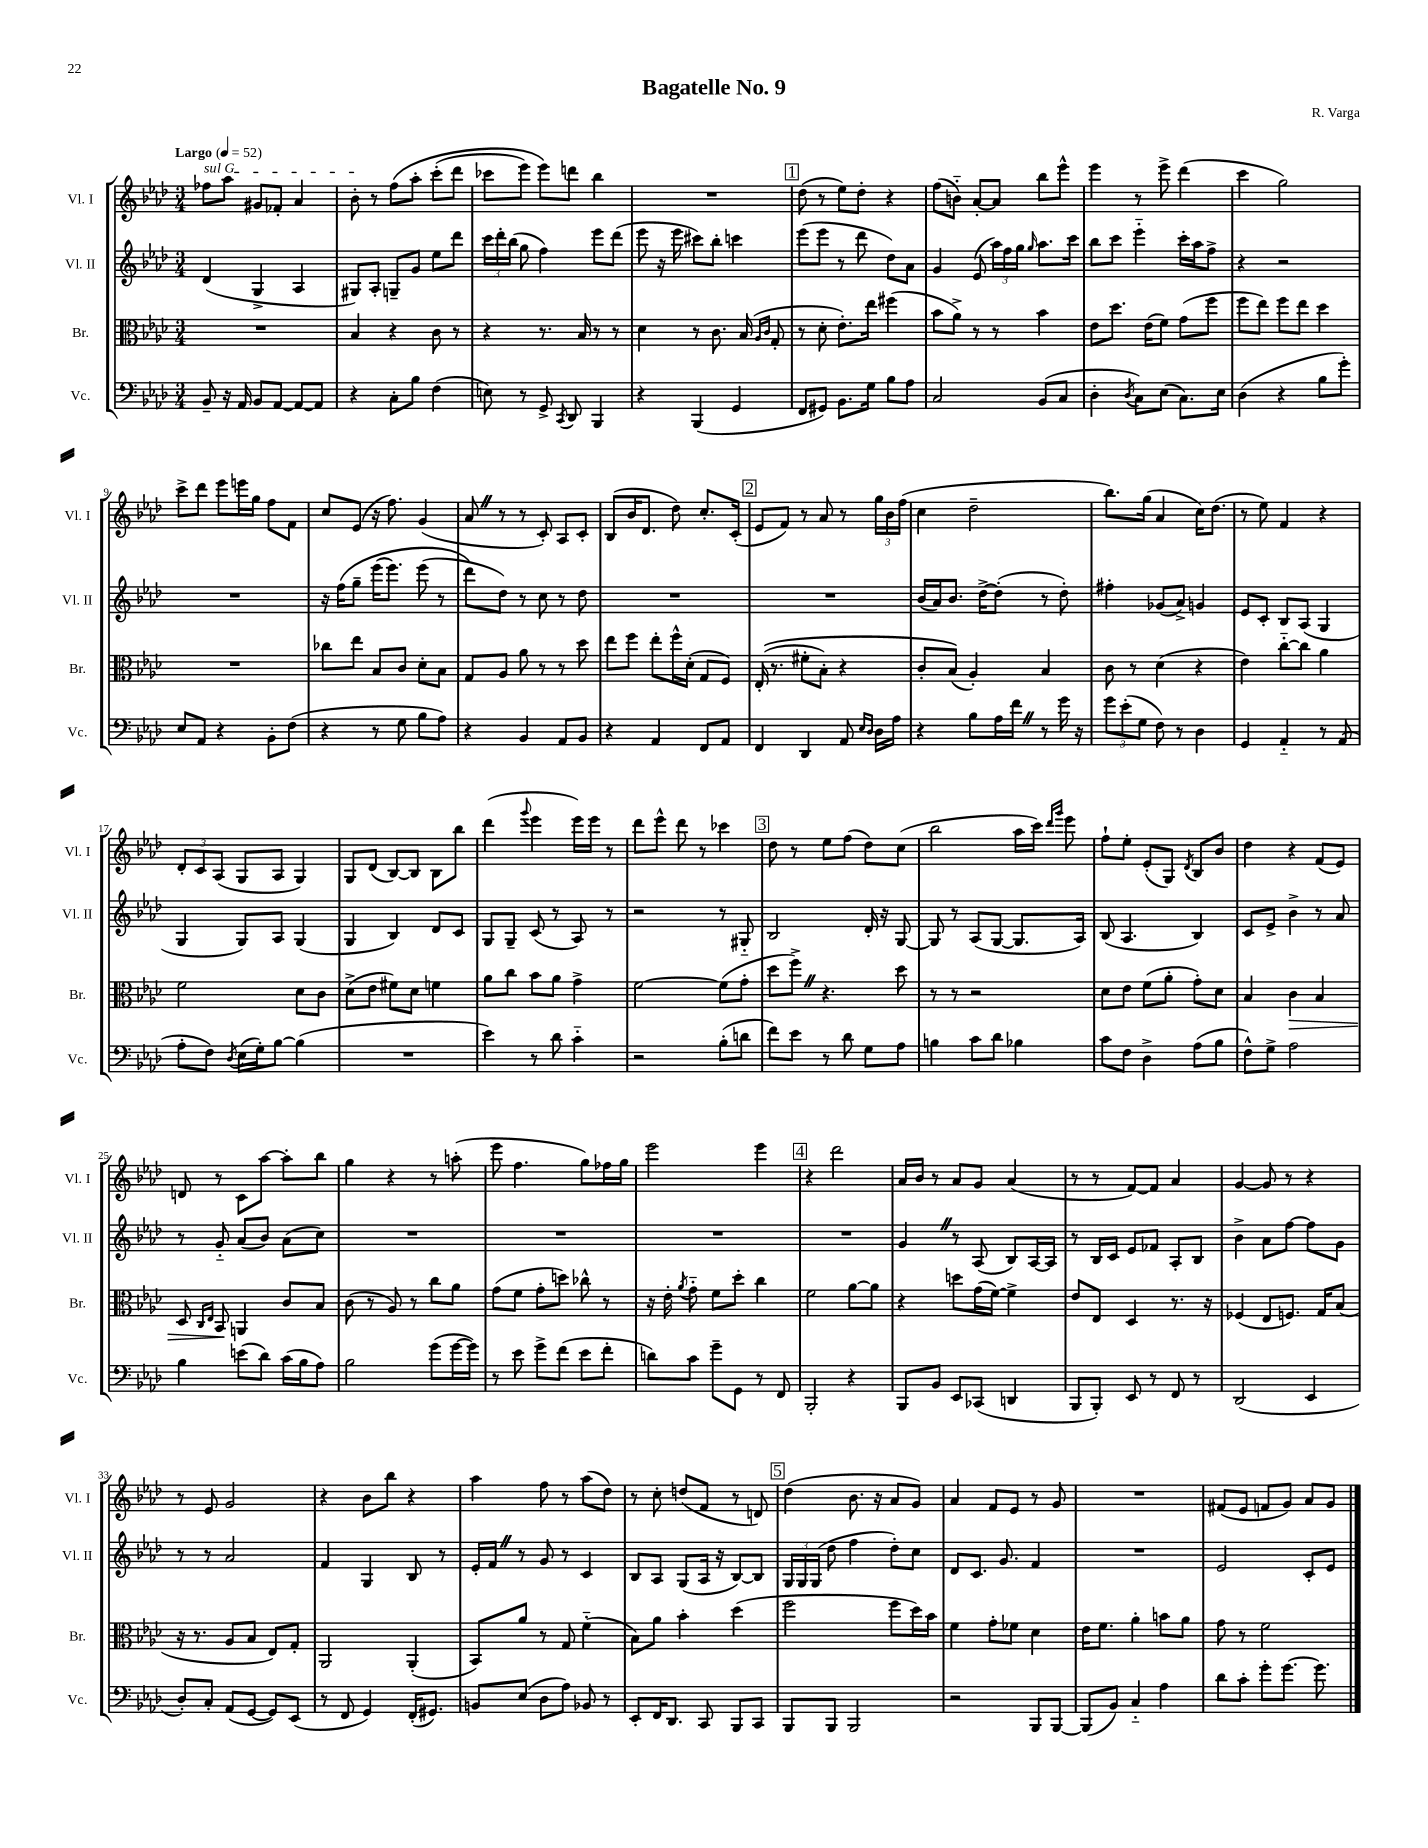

**kern	**kern	**kern	**kern
*staff4	*staff3	*staff2	*staff1
*clefF4	*clefC3	*clefG2	*clefG2
*k[b-e-a-d-]	*k[b-e-a-d-]	*k[b-e-a-d-]	*k[b-e-a-d-]
*M3/4	*M3/4	*M3/4	*M3/4
*MM52	*MM52	*MM52	*MM52
8BB-~	2.r	(4d-	8ff-
16r	.	.	8aa-
16AA-	.	.	.
8BB-	.	4G^	8g#
[8AA-	.	.	8f-'
8AA-_	.	4A-	4a-
8AA-]	.	.	.
=	=	=	=
4r	4B-	8G#)	8b-'
.	.	8A-'	8r
8C'	4r	8G~	&(8ff
8B-	.	8g	8aa-'
(4F	8c	8ee-	(8ccc'
.	8r	8ddd-	8ddd-
=	=	=	=
8E)	4r	24ccc	8ccc-
.	.	24ddd-'	.
.	.	(24bb-	.
8r	.	8gg	8eee-)
8GG^	8.r	4ff)	8eee-&)
8qCC	.	.	.
8DD-	.	.	8ddd
.	16B-	.	.
4BBB-	8r	8eee-	4bb-
.	8r	(8ddd-	.
=	=	=	=
4r	4d-	8eee-	2.r
.	.	16r	.
.	.	16eee-	.
(4BBB-	8r	8ccc#)	.
.	8.c	8bb-'	.
4GG	.	4ccc	.
.	(16B-	.	.
.	16qqA-	.	.
.	16qqc	.	.
.	8G'	.	.
=	=	=	=
8FF	8r	(8eee-	(8dd-
8GG#)	8d-'	8eee-	8r
8.BB-	8.e-')	8r	8ee-)
.	.	8ddd-	8dd-'
16G	16ee-	.	.
8B-	(4ff#	8dd-)	4r
8A-	.	8a-	.
=	=	=	=
2C	8b-	4g	(8ff
.	8a-^)	.	8b'~)
.	8r	(8e-	[8a-'
.	8r	24aa-)	8a-]
.	.	24ff	.
.	.	24gg	.
.	.	16qqgg	.
(8BB-	4b-	8.aa-	8bb-
8C	.	.	8eee-^^
.	.	16ccc	.
=	=	=	=
4D-'	8e-	8bb-	4eee-
.	8.dd-	8ccc	.
8qD-	.	.	.
8C)	.	4eee-'~	8r
.	(16e-	.	.
(8E-	8f)	.	8eee-^
8.C)	(8g	16ccc'	(4ddd-
.	.	16aa-	.
.	8ff	8ff^	.
16E-	.	.	.
=	=	=	=
(4D-	8ff	4r	4ccc
.	8ee-)	.	.
4r	8ff	2r	2gg)
.	8ee-	.	.
8B-	4dd-	.	.
8g')	.	.	.
=	=	=	=
8E-	2.r	2.r	8ccc^
8AA-	.	.	8ddd-
4r	.	.	8eee-
.	.	.	16eee
.	.	.	16gg
8BB-'	.	.	8ff
(8F	.	.	8f
=	=	=	=
4r	8cc-	16r	8cc
.	.	&(16ff	.
.	8ee-	8gg~	(8e-
8r	8B-	(16eee-	16r
.	.	8.eee-)	8.ff)
8G	8c	.	.
8B-	8d-'	(8eee-	(4g
8A-)	8B-	8r	.
=	=	=	=
4r	8G	8ddd-&)	8a-
.	8A-	8dd-)	8r
4BB-	8a-	8r	8r
.	8r	8cc	8c')
8AA-	8r	8r	8A-
8BB-	8dd-	8dd-	8c'
=	=	=	=
4r	8ee-	2.r	(8B-
.	8ff	.	16b-
.	.	.	8.d-
4AA-	8ee-'	.	.
.	16ff^^	.	8dd-)
.	(16d-'	.	.
8FF	8G	.	8.cc'
8AA-	8F)	.	.
.	.	.	(16c'
=	=	=	=
4FF	&((16E-'	2.r	8e-
.	8.r	.	.
.	.	.	8f)
4DD-	8f#'	.	8r
.	8B-')	.	8a-
8AA-	4r	.	8r
16qqE-	.	.	.
16qqD-	.	.	.
16D-	.	.	24gg
.	.	.	24b-
16A-	.	.	.
.	.	.	(24ff
=	=	=	=
4r	8c'	(16b-	4cc
.	.	16a-)	.
.	(8B-&)	8.b-	.
8B-	4A-')	.	2dd-~
.	.	[16dd-^	.
16A-	.	(8dd-']	.
16f	.	.	.
8r	4B-	8r	.
16g	.	8dd-')	.
16r	.	.	.
=	=	=	=
12g	8c	4ff#'	8.bb-)
(12e-'	.	.	.
.	8r	.	.
12G	.	.	.
.	.	.	(16gg
8F)	(4d-	(8g-	4a-
8r	.	8a-^)	.
4D-	4r	4g	16cc)
.	.	.	(8.dd-
=	=	=	=
4GG	4e-)	8e-	8r
.	.	8c'	8ee-)
4AA-'~	[8cc'~	8B-	4f
.	8cc]	(8A-	.
8r	4a-	4G	4r
(8AA-	.	.	.
=	=	=	=
8A-'	2f	4G	12d-'
.	.	.	12c
8F)	.	.	.
.	.	.	(12A-
8qD-	.	.	.
(16E-	.	8G)	8G
16G')	.	.	.
[8B-	.	8A-	8A-
(4B-]	8d-	(4G	4G)
.	8c	.	.
=	=	=	=
2.r	(8d-^	4G	8G
.	8e-	.	(8d-
.	8f#)	4B-)	[8B-)
.	8d-	.	8B-]
.	4f	8d-	8B-
.	.	8c	8bb-
=	=	=	=
4e-)	8a-	8G	(4ddd-
.	8cc	8G~	.
.	.	.	8qqggg
8r	8b-	(8c	4eee-
8d-	8a-	8r	.
4c'~	4g^	8A-)	16eee-)
.	.	.	16eee-
.	.	8r	8r
=	=	=	=
2r	[2f	2r	8ddd-
.	.	.	8eee-^^
.	.	.	8ddd-
.	.	.	8r
(8B-'	(8f]	8r	4ccc-
8d	8g'	8G#'~	.
=	=	=	=
8f)	8dd-	2B-	8dd-
8e-	8ff^)	.	8r
8r	4.r	.	8ee-
8d-	.	.	(8ff
8G	.	16d-'	8dd-)
.	.	16r	.
8A-	8dd-	[8G	(8cc
=	=	=	=
4B	8r	8G]	2bb-
.	8r	8r	.
8c	2r	(8A-	.
8d-	.	[8G	.
4B-	.	8.G]	16aa-
.	.	.	16ccc)
.	.	.	16qqddd-
.	.	.	16qqggg
.	.	.	8eee-
.	.	16A-)	.
=	=	=	=
8c	8d-	(8B-	8ff`
8F	8e-	4.A-	8ee-'
4D-^	(8f	.	(8e-'
.	8a-'	.	8G)
.	.	.	8qd-
(8A-	8g')	4B-)	8B-
8B-	8d-	.	8b-
=	=	=	=
8F^^)	4B-	8c	4dd-
8G^	.	8e-^	.
2A-	4c	4b-^	4r
.	4B-	8r	(8f
.	.	8a-	8e-)
=	=	=	=
4B-	8D-	8r	8d
.	16qqC	.	.
.	16qqE-	.	.
.	8BB-	8g'~	8r
(8e	4AA	(8a-	8c
8d-)	.	8b-)	[8aa-
(16c	8c	(8a-	8aa-']
16B-	.	.	.
8A-)	8B-	8cc)	8bb-
=	=	=	=
2B-	(8c	2.r	4gg
.	8r	.	.
.	8A-)	.	4r
.	8r	.	.
(8g	8cc	.	8r
[16g	8a-	.	(8aa'
16g])	.	.	.
=	=	=	=
8r	(8g	2.r	8eee-
8e-	8f	.	4.ff
8g^	8g'	.	.
(8f	8dd)	.	.
8e-	8cc-^^	.	8gg)
8f'	8r	.	16ff-
.	.	.	16gg
=	=	=	=
8d)	16r	2.r	2eee-
.	16e-'	.	.
.	8qa-	.	.
8c	8g'~	.	.
8g~	8f	.	.
8GG	8dd-'	.	.
8r	4cc	.	4eee-
8FF	.	.	.
=	=	=	=
2BBB-'	2f	2.r	4r
.	.	.	2ddd-
4r	[8a-	.	.
.	8a-]	.	.
=	=	=	=
8BBB-	4r	4g	16a-
.	.	.	16b-
8BB-	.	.	8r
8EE-	8dd	8r	8a-
(8CC-	(16g	(8A-	8g
.	[16f)	.	.
4DD	4f^]	8B-)	(4a-
.	.	[16A-	.
.	.	16A-]	.
=	=	=	=
8BBB-	8e-	8r	8r
8BBB-')	8E-	16B-	8r
.	.	16c	.
8EE-	4D-	8e-	[8f)
8r	.	8f-	8f]
8FF	8.r	8A-'	4a-
8r	.	8B-	.
.	16r	.	.
=	=	=	=
(2DD-	(4F-	4b-^	[4g
.	8E-	8a-	8g]
.	8.F)	[8ff	8r
4EE-	.	8ff]	4r
.	16G	.	.
.	(8B-	8g	.
=	=	=	=
8D-')	16r	8r	8r
.	8.r	.	.
8C'	.	8r	8e-
(8AA-	8A-	2a-	2g
[8GG	8B-	.	.
8GG])	8E-)	.	.
(8EE-	8G'	.	.
=	=	=	=
8r	2AA-	4f	4r
8FF	.	.	.
4GG)	.	4G	8b-
.	.	.	8bb-
(16FF'	(4AA-'	8B-	4r
8.GG#)	.	.	.
.	.	8r	.
=	=	=	=
8BB	8BB-)	16e-'	4aa-
.	.	16f	.
(8E-	8a-	8r	.
8D-	8r	8g	8ff
8A-)	8G	8r	8r
8BB-	(4f'~	4c	(8aa-
8r	.	.	8dd-)
=	=	=	=
8EE-'	8B-)	8B-	8r
16FF	8a-	8A-	8cc'
8.DD-	.	.	.
.	4b-'	(8G	(8dd
8CC	.	16A-	8f
.	.	16r	.
8BBB-	(4dd-	[8B-)	8r
8CC	.	8B-]	8d)
=	=	=	=
8BBB-	2ff	24G	(4dd-
.	.	24G	.
.	.	(24G	.
8BBB-	.	8dd-	.
2BBB-	.	4ff	8.b-
.	.	.	16r
.	8ff	8dd-')	8a-
.	16dd-)	8cc	8g)
.	16b-	.	.
=	=	=	=
2r	4f	8d-	4a-
.	.	8.c	.
.	8g'	.	8f
.	.	8.g	.
.	8f-	.	8e-
8BBB-	4d-	4f	8r
[8BBB-	.	.	8g
=	=	=	=
(8BBB-]	16e-	2.r	2.r
.	8.f	.	.
8BB-)	.	.	.
4C'~	4a-'	.	.
4A-	8b	.	.
.	8a-	.	.
=	=	=	=
8d-	8g	2e-	(8f#
8c'	8r	.	8e-
8g'	2f	.	8f
[8.g	.	.	8g)
.	.	8c'	8a-
8.g]	.	.	.
.	.	8e-	8g
==	==	==	==
*-	*-	*-	*-
